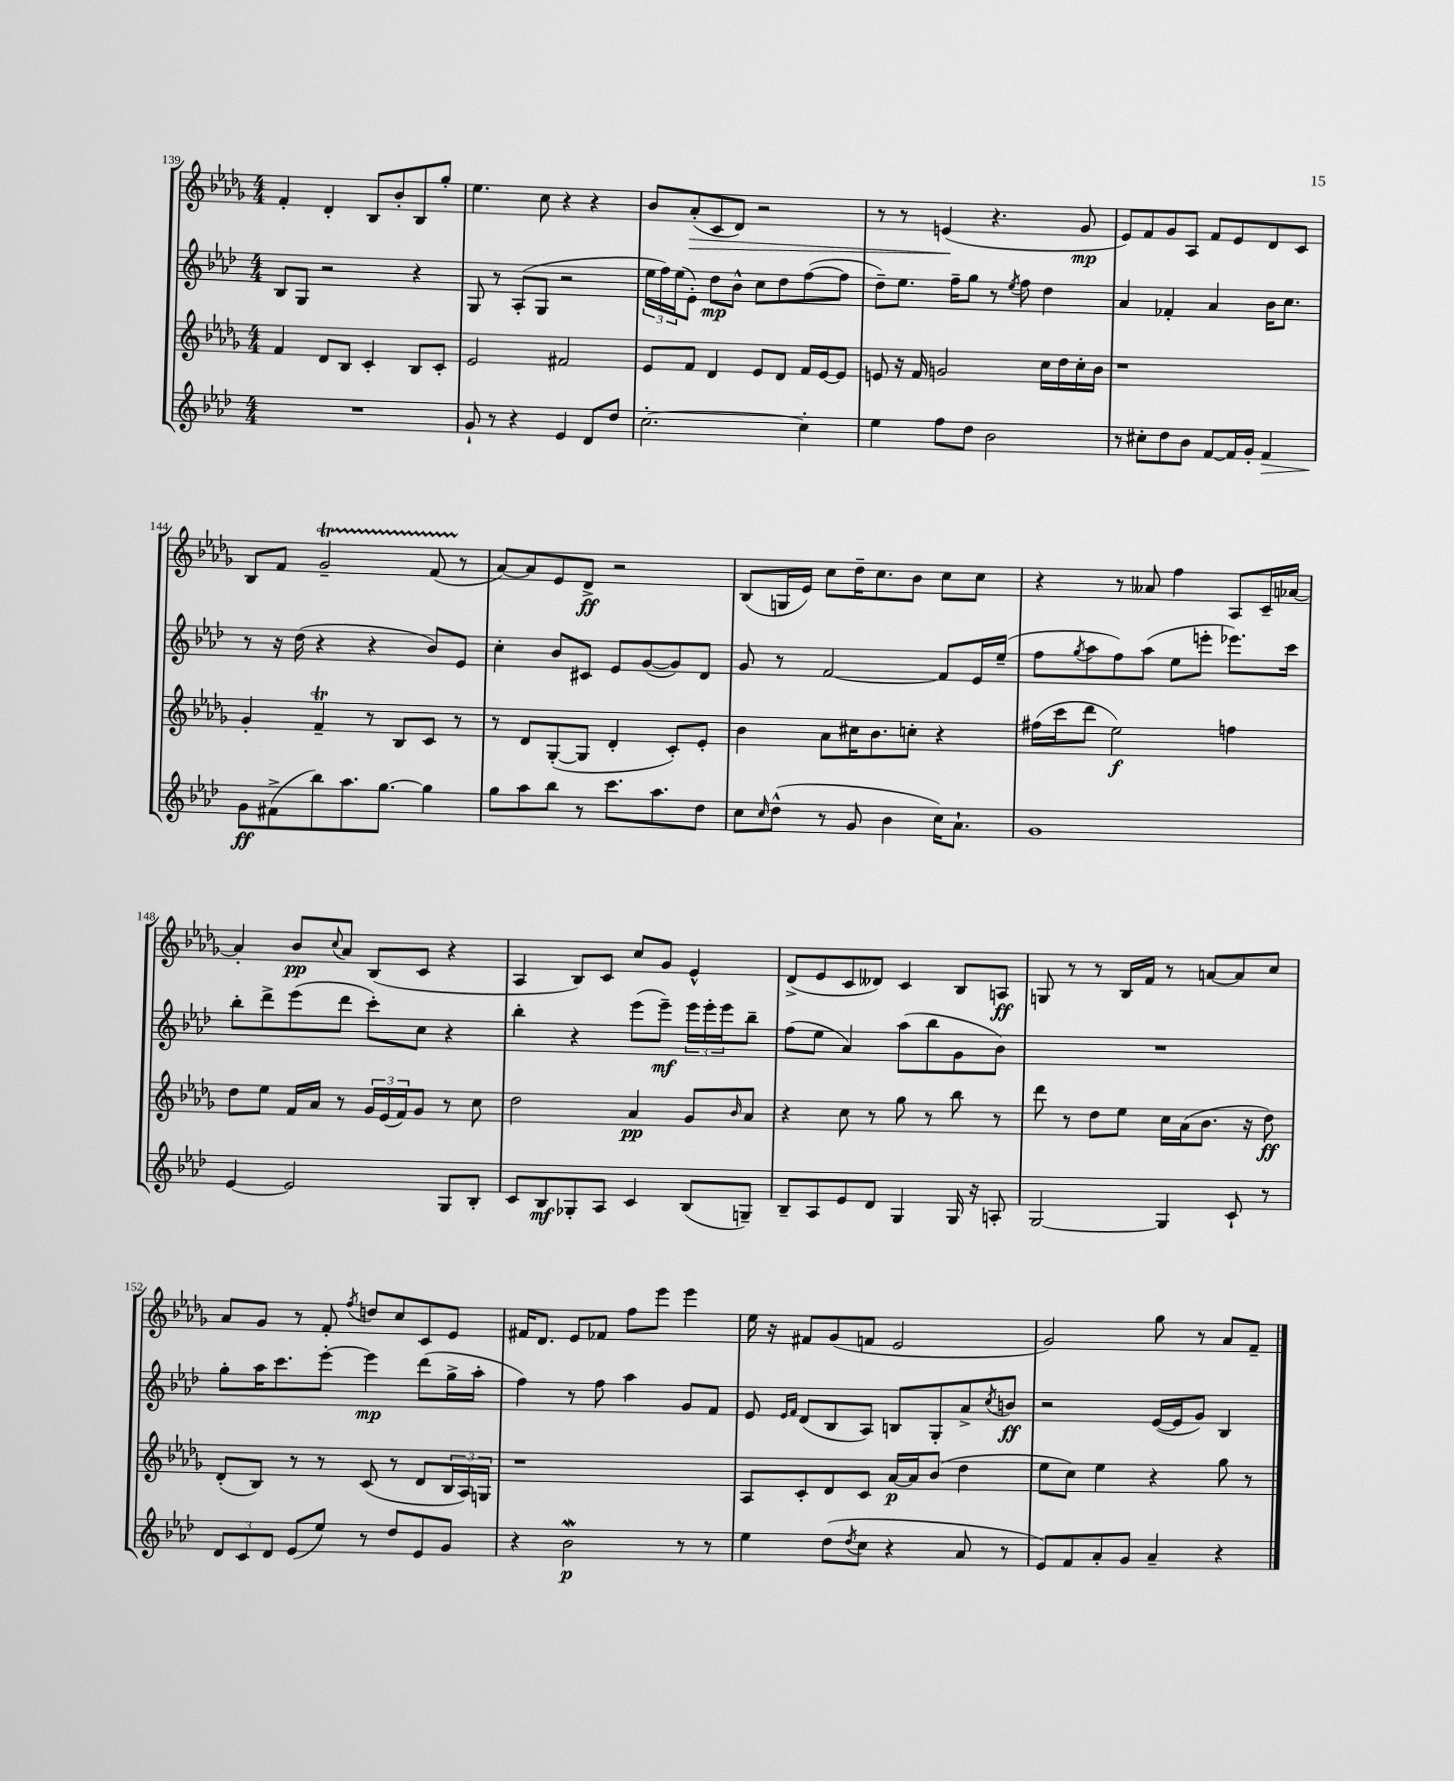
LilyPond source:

<<
\new StaffGroup <<
\new Staff = "s0" {
    \clef treble \key des \major \numericTimeSignature \time 4/4
    f'4-. des'4-. bes8 bes'8-. bes8 ges''8-. |
    ees''4. c''8 r4 r4 |
    bes'8 aes'8-.\>( c'8 des'8) r2 |
    r8 r8 e'4\!( r4. ges'8\mp |
    ees'8) f'8 ges'8 aes8 f'8 ees'8 des'8 c'8 |
    bes8 f'8 ges'2--\startTrillSpan f'8( r8\stopTrillSpan |
    aes'8~) aes'8 ees'8 des'8->\ff r2 |
    bes8( g16 ees'16) c''8 des''16-- c''8. bes'8 c''8 c''8 |
    r4 r8 aeses'8 f''4 aes8 c'16-- aes'16~ |
    aes'4-. bes'8\pp \appoggiatura { c''8 } aes'8 bes8( c'8 r4 |
    aes4 bes8) c'8 c''8 ges'8 ees'4-^ |
    des'8->( ees'8 c'8 deses'8) c'4 bes8 a8\ff |
    g8 r8 r8 bes16 f'16 r8 a'8~ a'8 c''8 |
    aes'8 ges'8 r8 f'8-. \acciaccatura { f''8 } d''8 c''8 c'8 ees'8 |
    fis'16 des'8. ees'8 fes'8 f''8 ees'''8 ees'''4 |
    ees''16 r16 fis'8 ges'8( f'8 ees'2 |
    ges'2) ges''8 r8 aes'8 f'8-- \bar "|." |
}
\new Staff = "s1" {
    \clef treble \key aes \major \numericTimeSignature \time 4/4
    bes8 g8 r2 r4 |
    g8 r8 aes8-.( g8 r2 |
    \tuplet 3/2 { ees''16 f''16) ees''16( } ees'8-.) des''8\mp bes'8-^ c''8 des''8 f''8~( f''8 |
    des''8--) ees''8. f''16-- g''8 r8 \acciaccatura { ees''8 } f''8 des''4 |
    aes'4 fes'4-. aes'4 bes'16 c''8. |
    r8 r16 des''16( r4 r4 bes'8) ees'8 |
    c''4-. bes'8 cis'8 ees'8 g'8~( g'8) des'8 |
    g'8 r8 f'2~ f'8 ees'16 ees''16--( |
    f''8 \acciaccatura { g''8 } aes''8 f''8) aes''8( ees''8 e'''8-. ees'''8.) c'''16 |
    bes''8-. des'''8-> ees'''8( des'''8 c'''8-.) c''8 r4 |
    bes''4-. r4 ees'''8( ees'''8--\mf) \tuplet 3/2 { ees'''16 ees'''16-. ees'''16 } bes''8-- |
    f''8( ees''8 aes'4) aes''8( bes''8 g'8 bes'8) |
    R1 |
    g''8-. aes''16 c'''8. ees'''8~-. ees'''4\mp des'''8( g''16-> aes''16-. |
    f''4) r8 f''8 aes''4 g'8 f'8 |
    ees'8 \grace { ees'16 f'16 } des'8( bes8 aes8) b8 g8-. aes'8-> \acciaccatura { c''8 } b'8\ff |
    r2 ees'16~( ees'16 g'8) bes4 \bar "|." |
}
\new Staff = "s2" {
    \clef treble \key des \major \numericTimeSignature \time 4/4
    f'4 des'8 bes8 c'4-. bes8 c'8-. |
    ees'2 fis'2 |
    ees'8 f'8 des'4 ees'8 des'8 f'16 ees'16~ ees'8 |
    e'8 r16 f'16 g'2 c''16 des''16 c''16-. bes'16 |
    r1 |
    ges'4-. f'4--\trill r8 bes8 c'8 r8 |
    r8 des'8 ges8~-.( ges8 des'4-. c'8-.) ees'8-. |
    bes'4 aes'8 cis''16 bes'8. c''8-. r4 |
    fis''16( c'''16 des'''8 ees''2\f) f''4 |
    des''8 ees''8 f'16 aes'16 r8 \tuplet 3/2 { ges'16 ees'16( f'16) } ges'8 r8 c''8 |
    des''2 aes'4\pp ges'8 \grace { bes'16 } aes'8 |
    r4 c''8 r8 ges''8 r8 bes''8 r8 |
    des'''8 r8 des''8 ees''8 c''16 aes'16( bes'8. r16 des''8\ff) |
    des'8-.( bes8) r8 r8 c'8( r8 des'8 \tuplet 3/2 { bes16 aes16) g16 } |
    r1 |
    aes8 c'8-. des'8 c'8 aes'16~\p aes'16 bes'8( des''4 |
    ees''8 c''8) ees''4 r4 ges''8 r8 \bar "|." |
}
\new Staff = "s3" {
    \clef treble \key aes \major \numericTimeSignature \time 4/4
    R1 |
    g'8-! r8 r4 ees'4 des'8 des''8 |
    c''2.~-. c''4-. |
    ees''4 f''8 des''8 bes'2 |
    r8 cis''8-. des''8 bes'8 f'8~ f'16 g'16-. f'4\> |
    g'8\ff\! fis'8->( bes''8) aes''8. g''8.~ g''4 |
    g''8 aes''8 bes''8 r8 c'''8. aes''8. des''8 |
    c''8 \grace { c''16 } des''8-^( r8 g'8 bes'4 c''16) aes'8.-! |
    g'1 |
    ees'4~ ees'2 g8 bes8-. |
    c'8 bes8\mf ges8-. aes8 c'4 bes8( g8--) |
    bes8-- aes8 ees'8 des'8 g4 g16 r16 a8-. |
    g2~ g4 c'8-! r8 |
    \tuplet 3/2 { des'8 c'8 des'8 } ees'8( ees''8) r8 des''8 ees'8 g'8 |
    r4 bes'2\mordent\p r8 r8 |
    ees''4 des''8( \acciaccatura { des''8 } c''8 r4 aes'8 r8 |
    ees'8) f'8 aes'8-. g'8 aes'4-- r4 \bar "|." |
}
>>
>>
\layout { \context { \Score currentBarNumber = #139 } }
